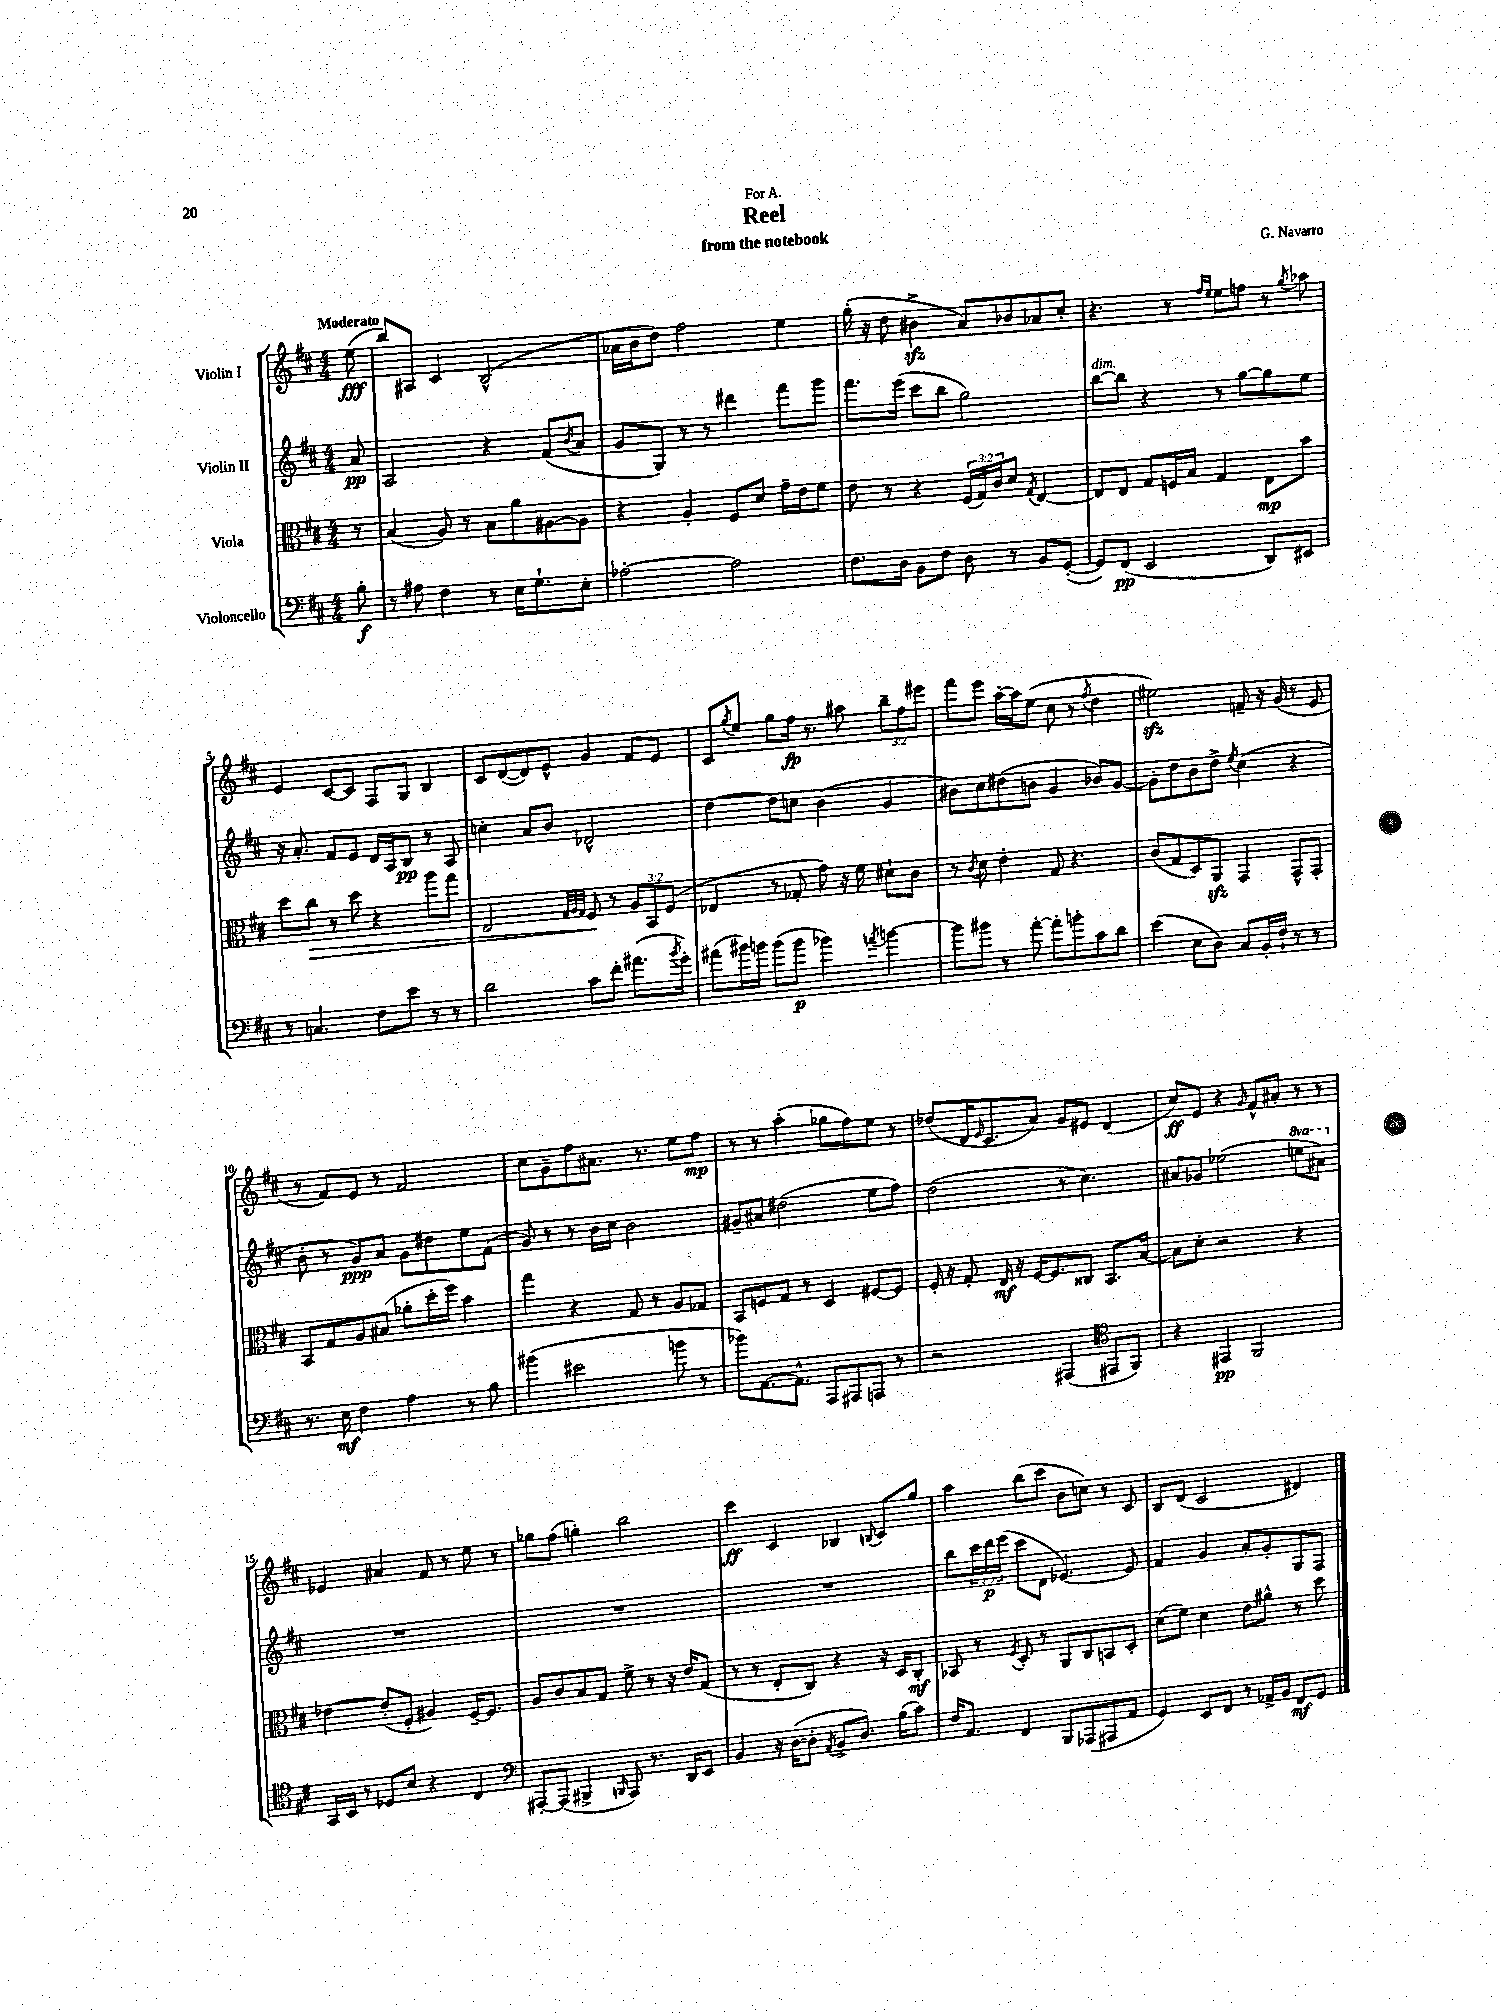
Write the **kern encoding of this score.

**kern	**kern	**kern	**kern
*staff4	*staff3	*staff2	*staff1
*clefF4	*clefC3	*clefG2	*clefG2
*k[f#c#]	*k[f#c#]	*k[f#c#]	*k[f#c#]
*M4/4	*M4/4	*M4/4	*M4/4
8B'	8r	8a	(8ee
=	=	=	=
8r	(4B	2A	8bb)
8A#	.	.	8A#
4F#	8A)	.	4c#
.	8r	.	.
8r	8B	4r	(2B^^
16E	8a	.	.
8.G`	.	.	.
.	[8A#	(8f#	.
.	.	8qb	.
8E'	8A#]	8a	.
=	=	=	=
[2A-'	4r	8g	16a-
.	.	.	16b
.	.	8G)	8dd)
.	4A'	8r	2ff#
.	.	8r	.
2A-]	8F#	4ddd#	.
.	8d	.	.
.	16g~	8fff#	4ee
.	16e	.	.
.	8f#	8ggg	.
=	=	=	=
8.F#	8e	8.fff#	(16gg'
.	.	.	16r
.	8r	.	8dd
16D	.	(16eee	.
8BB	4r	8ccc#	4b#^
8F#	.	8bb	.
8D	(24F#	2gg)	8a)
.	24G)	.	.
.	24c#	.	.
8r	8d	.	8b-
.	8qG	.	.
8BB	[4E	.	8a-
([8GG'	.	.	8cc#'
=	=	=	=
8GG])	8E]	[8bb	4.r
(8FF#	8E	8bb]	.
2EE	8G	4r	.
.	16F	.	8r
.	16B	.	.
.	.	.	16qqff#
.	.	.	16qqee
.	4G	8r	8ee
.	.	[8gg	8ff
8DD)	8E	8gg]	8r
.	.	.	8qgg
8EE#	8b	8ee	8aa-
=	=	=	=
8r	8dd	16r	4e
.	.	8.a'	.
4.C	8cc#	.	.
.	8r	8f#	[8c#
.	8dd	8e	8c#]
8F#	4r	16d	8F#
.	.	16A	.
8e	.	8B	8G
8r	8aa	8r	4B
8r	8gg	8A	.
=	=	=	=
2d	2E	4cc'	8c#
.	.	.	([8d
.	.	8a	8d])
.	.	8b	8e^^
.	32qqG	.	.
.	32qqA	.	.
.	32qqG	.	.
8c#	8F#	2d-^^	4g
8f#'	8r	.	.
(8.a#	12A	.	8f#
.	12BB	.	.
.	.	.	8e
.	(12F#	.	.
8qb	.	.	.
16g')	.	.	.
=	=	=	=
(8a#	4E-	[4dd	8c#
.	.	.	8qgg
16b#)	.	.	8ee
16b	.	.	.
(8b	8r	8dd]	8gg
8b	8G-'	8cc	16ff#
.	.	.	8.r
4b-)	8g)	(4b	.
.	16r	.	8aa#
.	16f#	.	.
8qa	.	.	.
[4b	8d#`	4g	12bb~
.	.	.	12ff#
.	8c#	.	.
.	.	.	12eee#
=	=	=	=
8b]	8r	8b#)	8fff#
.	8qc#	.	.
8b#	8d	8cc#	8eee
8r	4e'	(8dd#	[16aa'
.	.	.	16aa]
[8a'	.	8b	(8ee
8a']	8G	4g	8cc#
8b'	4.r	.	8r
.	.	.	8qff#
8c#	.	8b-)	4dd
8d	.	[8g	.
=	=	=	=
(4e	(8c#	8g']	2ee#)
.	8G	8dd	.
8E	8D)	8b	.
8D)	8AA	8dd^	.
.	.	8qee	.
8C#	4GG	(4cc#	8f~
16BB'	.	.	16r
16F#`	.	.	(16g
8r	8GG^^	4r	8r
8r	8GG'	.	8e
=	=	=	=
8.r	8BB	8b'	8r
.	8G	8r	8f#)
16E	.	.	.
4F#	8A	8g)	8e
.	(8B#	8a	8r
4A	8a-'	8g	2f#
.	16dd'	8dd#	.
.	16ff#)	.	.
8r	4b	8ee	.
8B	.	(8f#	.
=	=	=	=
(4b#	4gg	8g)	8cc#
.	.	8r	8g~
2e#	4r	8r	8ff#
.	.	16b	8.a#
.	.	16cc#	.
.	8G	2b	.
.	.	.	8.r
.	8r	.	.
8b	8A	.	8ee
8r	8G-	.	8ff#
=	=	=	=
8b-)	8BB	8g#~	8r
[8.AA	8F	8a#	8r
.	8G	(2dd#	(4aa'
8.AA^^]	.	.	.
.	8r	.	.
8AAA	4D	.	8gg-
8AAA#	.	.	8ff#)
8AAA	[8F#	8ee	8ee
8r	8F#]	8ff#)	8r
=	=	=	=
2r	16F#'	(2dd	(8dd-
.	16r	.	.
.	8G'	.	16d
.	.	.	16qqe
.	.	.	8.c#
.	16E	.	.
.	16r	.	.
.	[16F#	.	8a)
.	8.F#]	.	.
(4AAA#	.	8r	8g
.	8C##	4.cc#)	8e#
*clefC4	*	*	*
8EE#	8.BB	.	(4d
8FF#)	.	.	.
.	[16B	.	.
=	=	=	=
4r	8B]	8a#	8cc#)
.	8d'	8g-	8e
4EE#	2r	(2ee-	4r
.	.	.	16qqg
2FF#	.	.	8f#^^
.	.	.	8a#'
.	4r	8eee	8r
.	.	8aa#)	8r
=	=	=	=
16GG	[4e-	1r	4e-
16BB	.	.	.
8r	.	.	.
8D-	(8e-']	.	4a#
8B	8F#'	.	.
4r	4A#)	.	8f#
.	.	.	8r
4C#	[16F#~	.	8ee
.	8.F#]	.	.
.	.	.	8r
=	=	=	=
*clefF4	*	*	*
[8AAA#'	8A	1r	8gg-
(8AAA#]	8c#	.	(8ff#
4BBB#^	8B	.	4gg')
.	8G	.	.
16qqBBB	.	.	.
8AAA#)	8f#^	.	2bb
8.r	8r	.	.
.	16r	.	.
16DD	16e	.	.
8EE	(8G	.	.
=	=	=	=
4BB	8r	1r	4ccc#
.	8r	.	.
16r	8E'	.	4c#
([16D	.	.	.
8D']	8C#)	.	.
8qAA	.	.	.
8BB^	4r	.	4B-
8.D)	.	.	.
.	.	.	8qqB
.	16r	.	8c#
(16B	16D	.	.
8c#)	8C#'	.	8gg
=	=	=	=
16F#	8BB-	8bb	4aa
8.AA	.	.	.
.	8r	24ccc#	.
.	.	24ddd	.
.	.	(24eee	.
.	8qF#	.	.
4FF#	8D'	8ccc#	(8bb
.	8r	8d	8ccc#
8BBB	8AA	[4.e-)	8b
(8AAA-	8C#	.	8cc)
8AAA#	8BB	.	8r
8AA	8D'	8e-]	8c#
=	=	=	=
4GG)	(8d	4f#	8B
.	8f#)	.	(8d
8EE	4d	4g	2c#
8FF#	.	.	.
8r	8e	8a'	.
16AA-^	8a#^^	8g'	.
16BB	.	.	.
8FF#	8r	8G	4d#)
8GG	8dd	8F#	.
==	==	==	==
*-	*-	*-	*-
